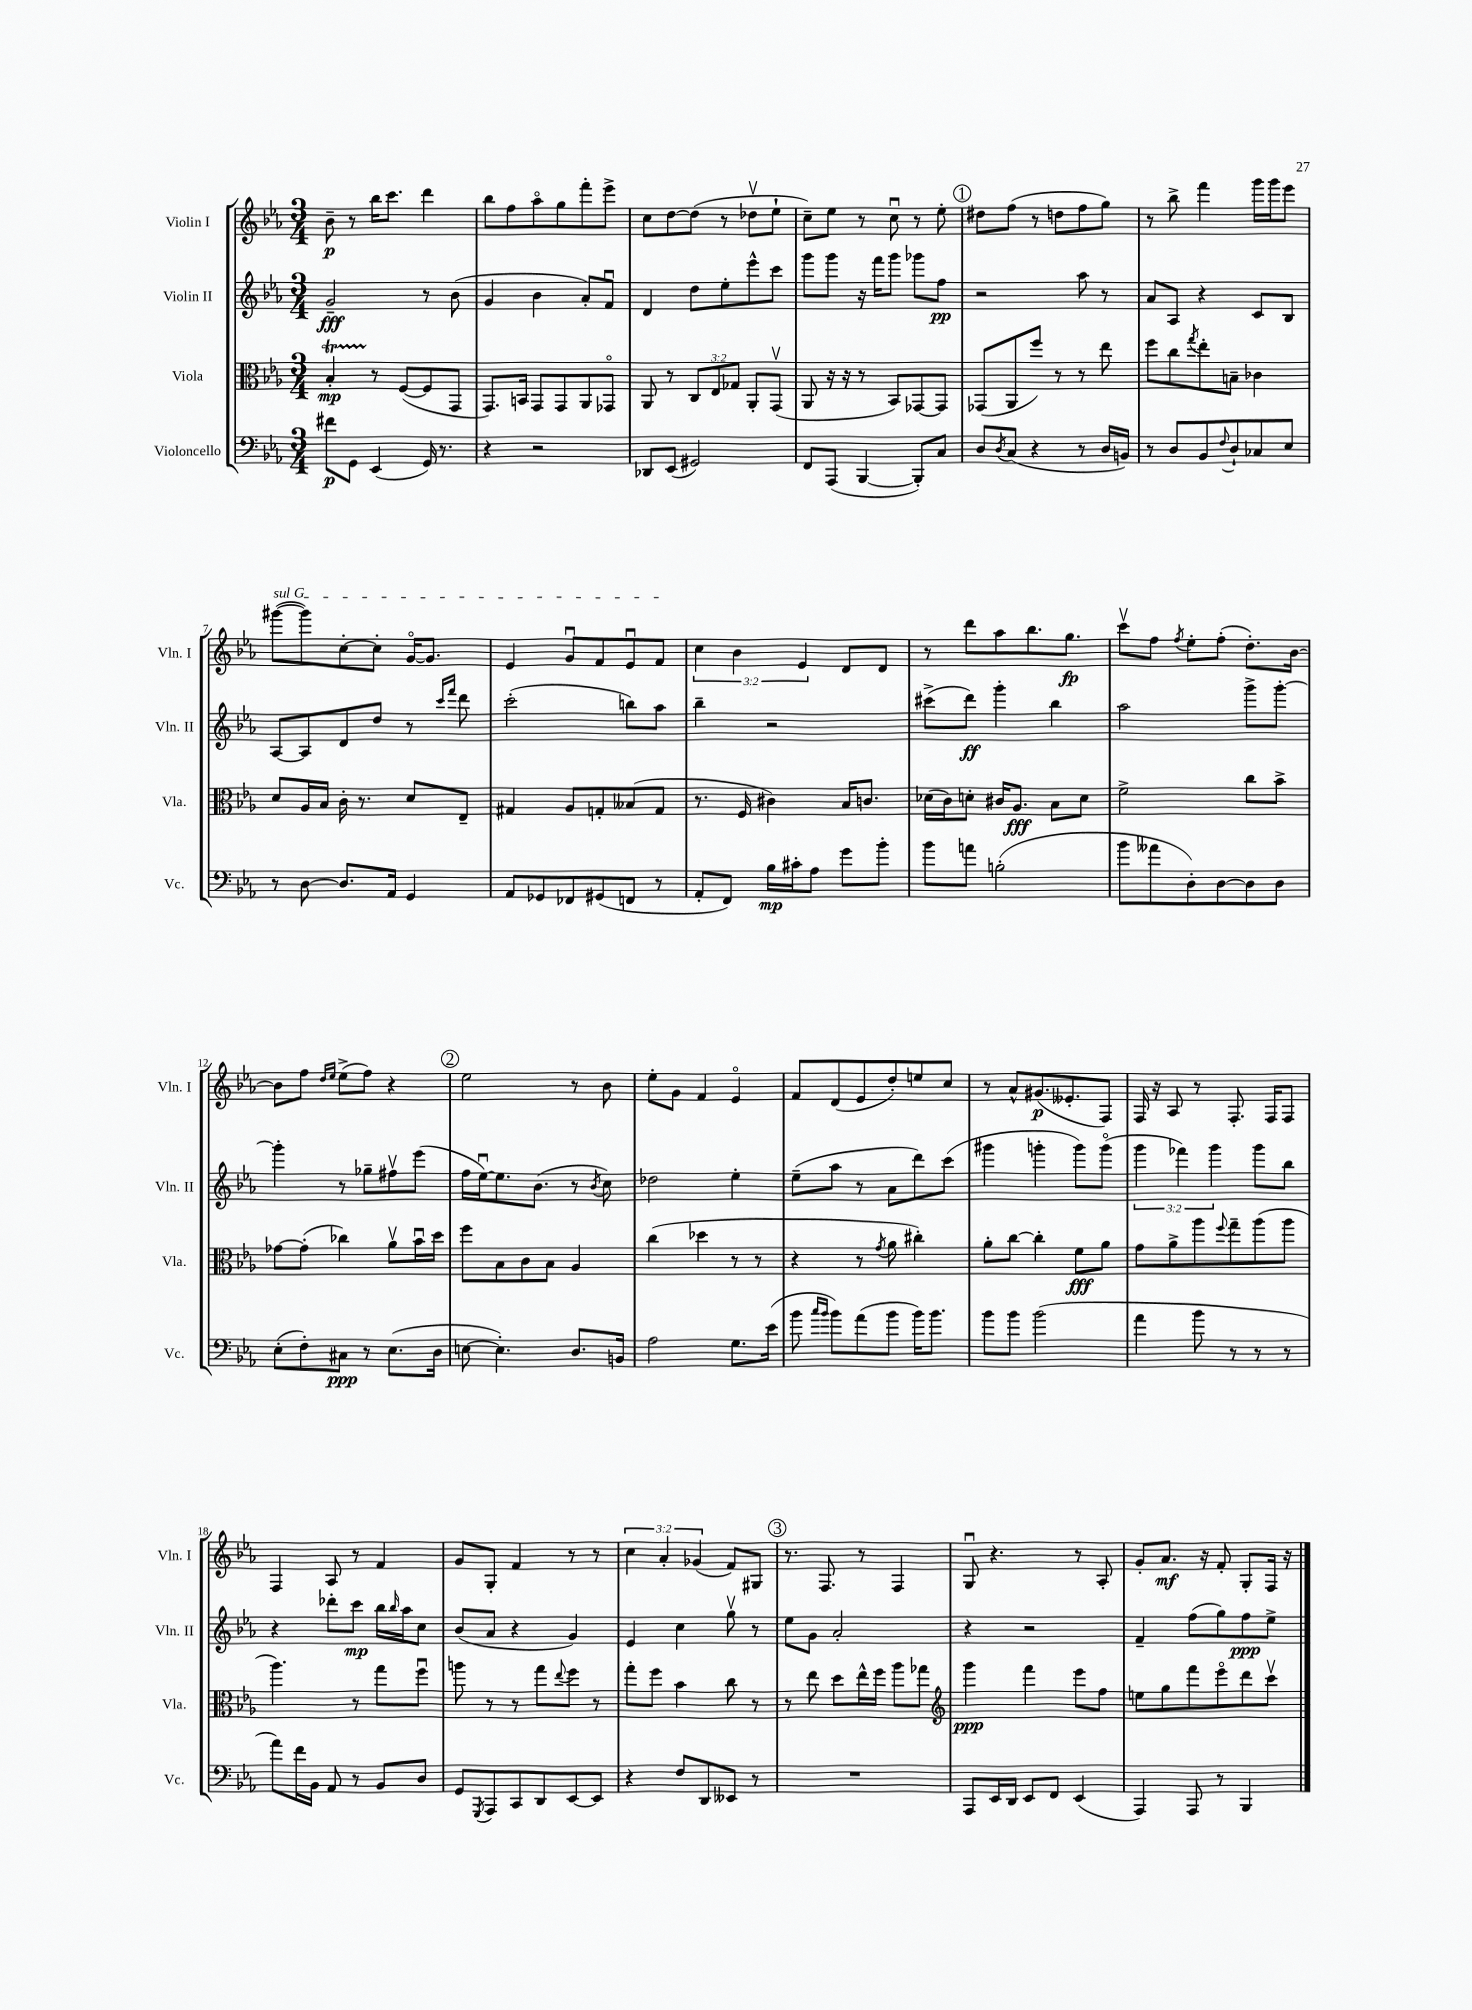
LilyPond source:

<<
\new StaffGroup <<
\new Staff = "s0" \with { instrumentName = "Violin I" shortInstrumentName = "Vln. I" } {
    \clef treble \key ees \major \numericTimeSignature \time 3/4 \override Staff.TupletNumber.text = #tuplet-number::calc-fraction-text
    bes'8--\p r8 bes''16 c'''8. d'''4 |
    bes''8 f''8 aes''8\flageolet g''8 f'''8-. ees'''8-> |
    c''8 d''8~ d''8( r8 des''8\upbow ees''8-! |
    c''8--) ees''8 r8 c''8\downbow r8 ees''8-. |
    \mark \markup { \circle "1" } dis''8 f''8( r8 d''8 f''8 g''8) |
    r8 bes''8-> f'''4 g'''16 g'''16 ees'''8 |
    \once \override TextSpanner.bound-details.left.text = \markup { \italic "sul G" } gis'''8~\startTextSpan( gis'''8) c''8~-. c''8-. g'16~\flageolet g'8. |
    ees'4 g'8\downbow f'8 ees'8\downbow f'8\stopTextSpan |
    \tuplet 3/2 { c''4 bes'4 ees'4 } d'8 d'8 |
    r8 d'''8 aes''8 bes''8. g''8.\fp |
    c'''8\upbow f''8 \acciaccatura { f''8 } ees''8-. f''8-.( d''8.-.) bes'16~ |
    bes'8 f''8 \grace { d''16 ees''16 } ees''8->( f''8) r4 |
    \mark \markup { \circle "2" } ees''2 r8 bes'8 |
    ees''8-. g'8 f'4 ees'4\flageolet |
    f'8 d'8( ees'8 d''8-.) e''8 c''8 |
    r8 aes'8-^ gis'8.\p( eeses'8.-. f8) |
    f16 r16 aes8 r8 f8.-. f16 f8 |
    f4 aes8 r8 f'4 |
    g'8 g8-. f'4 r8 r8 |
    \tuplet 3/2 { c''4 aes'4-. ges'4( } f'8) gis8 |
    \mark \markup { \circle "3" } r8. f8. r8 f4 |
    g8\downbow r4. r8 aes8-. |
    g'8-. aes'8.\mf r16 f'8-. g8-. f16 r16 \bar "|." |
}
\new Staff = "s1" \with { instrumentName = "Violin II" shortInstrumentName = "Vln. II" } {
    \clef treble \key ees \major \numericTimeSignature \time 3/4 \override Staff.TupletNumber.text = #tuplet-number::calc-fraction-text
    g'2--\fff r8 bes'8( |
    g'4 bes'4 aes'8-.) f'8\downbow |
    d'4 d''8 ees''8-. ees'''8-^ c'''8 |
    g'''8 g'''8 r16 f'''16 g'''8 ges'''8 f''8\pp |
    \mark \markup { \circle "1" } r2 aes''8 r8 |
    aes'8 aes8 r4 c'8 bes8 |
    aes8~ aes8 d'8 d''8 r8 \grace { c'''16 f'''16 } d'''8 |
    c'''2-.( b''8) aes''8 |
    bes''4-- r2 |
    cis'''8->( d'''8\ff) g'''4-. bes''4 |
    aes''2 g'''8-> g'''8~-. |
    g'''4-. r8 ges''8-- fis''8\upbow ees'''8( |
    \mark \markup { \circle "2" } f''16 ees''16~\downbow) ees''8. bes'8.( r8 \acciaccatura { bes'8 } c''8) |
    des''2 ees''4-. |
    ees''8--( aes''8 r8 aes'8 d'''8) c'''8( |
    gis'''4 g'''4-. g'''8) g'''8\flageolet( |
    \tuplet 3/2 { g'''4 fes'''4) g'''4 } g'''8 bes''8 |
    r4 des'''8-. c'''8\mp bes''16 \grace { bes''16 } aes''16 c''8 |
    bes'8( aes'8 r4 g'4) |
    ees'4 c''4 g''8\upbow r8 |
    \mark \markup { \circle "3" } ees''8 g'8 aes'2-. |
    r4 r2 |
    f'4-- f''8( g''8) f''8\ppp ees''8-> \bar "|." |
}
\new Staff = "s2" \with { instrumentName = "Viola" shortInstrumentName = "Vla." } {
    \clef alto \key ees \major \numericTimeSignature \time 3/4 \override Staff.TupletNumber.text = #tuplet-number::calc-fraction-text
    bes4-.\startTrillSpan\mp r8\stopTrillSpan f8~( f8 g,8 |
    g,8.) b,16 g,8 g,8 aes,8 ges,8\flageolet |
    aes,8 r8 \tuplet 3/2 { c8 ees8 ges8 } aes,8-. g,8\upbow( |
    aes,8 r16 r16 r8 bes,8) ges,8~ ges,8 |
    \mark \markup { \circle "1" } ges,8( aes,8 f''8) r8 r8 ees''8 |
    f''8 c''8 \acciaccatura { g''8 } ees''8-. b8-- ces'4 |
    d'8 aes16 bes16 c'16-. r8. d'8 ees8-- |
    gis4 aes8 g8-. beses8( g8 |
    r8. f16 cis'4) bes16 c'8. |
    des'16( c'16) d'8-. cis'16 aes8.\fff bes8 d'8 |
    f'2-> c''8 bes'8-> |
    ges'8~ ges'8-.( ces''4) aes'8\upbow bes'16\downbow d''16 |
    \mark \markup { \circle "2" } f''8 bes8 c'8 bes8 aes4 |
    c''4( des''4 r8 r8 |
    r4 r8 \acciaccatura { g'8 } aes'8 cis''4-.) |
    aes'8-. c''8~ c''4-. f'8\fff aes'8 |
    g'8 aes'8-> aes''8 \appoggiatura { f''8 } g''8-- aes''8( aes''8 |
    aes''4.) r8 g''8 f''8\downbow |
    a''8 r8 r8 g''8 \appoggiatura { ees''8 } f''8 r8 |
    g''8-. f''8 bes'4 c''8 r8 |
    \mark \markup { \circle "3" } r8 ees''8 d''8 ees''16-^ f''16 aes''8 ges''8 |
    \clef treble g'''4\ppp f'''4 ees'''8 f''8 |
    e''8 g''8 f'''8 ees'''8\flageolet d'''8 c'''8\upbow \bar "|." |
}
\new Staff = "s3" \with { instrumentName = "Violoncello" shortInstrumentName = "Vc." } {
    \clef bass \key ees \major \numericTimeSignature \time 3/4
    fis'8\p g,8 ees,4( g,16) r8. |
    r4 r2 |
    des,8 ees,8( gis,2) |
    f,8 aes,,8( bes,,4~ bes,,8-.) c8 |
    \mark \markup { \circle "1" } d8 \acciaccatura { d8 } c8( r4 r8 d16 b,16) |
    r8 d8 bes,8 \appoggiatura { f8 } d8-! ces8 ees8 |
    r8 d8~ d8. aes,16 g,4 |
    aes,8 ges,8 fes,8 gis,8( f,8 r8 |
    aes,8-. f,8) bes16\mp cis'16-. aes8 g'8 bes'8-. |
    bes'8 a'8 b2-.( |
    bes'8 aeses'8 d8-.) d8~ d8 d8 |
    ees8-.( f8-.) cis8\ppp r8 ees8.( d16 |
    \mark \markup { \circle "2" } e8~ e4.-.) d8. b,16 |
    aes2 g8. ees'16( |
    bes'8 \grace { c''16 bes'16 } bes'8) aes'8( bes'8 bes'16) bes'8. |
    bes'8 bes'8 bes'2( |
    aes'4 bes'8 r8 r8 r8 |
    aes'8) f'16 bes,16 aes,8 r8 bes,8 d8 |
    g,8 \acciaccatura { g,,8 } aes,,8 c,8 d,8 ees,8~ ees,8 |
    r4 f8 d,8 eeses,8 r8 |
    \mark \markup { \circle "3" } R2. |
    aes,,8 ees,16 d,16 ees,8 f,8 ees,4( |
    aes,,4) aes,,8 r8 bes,,4 \bar "|." |
}
>>
>>
